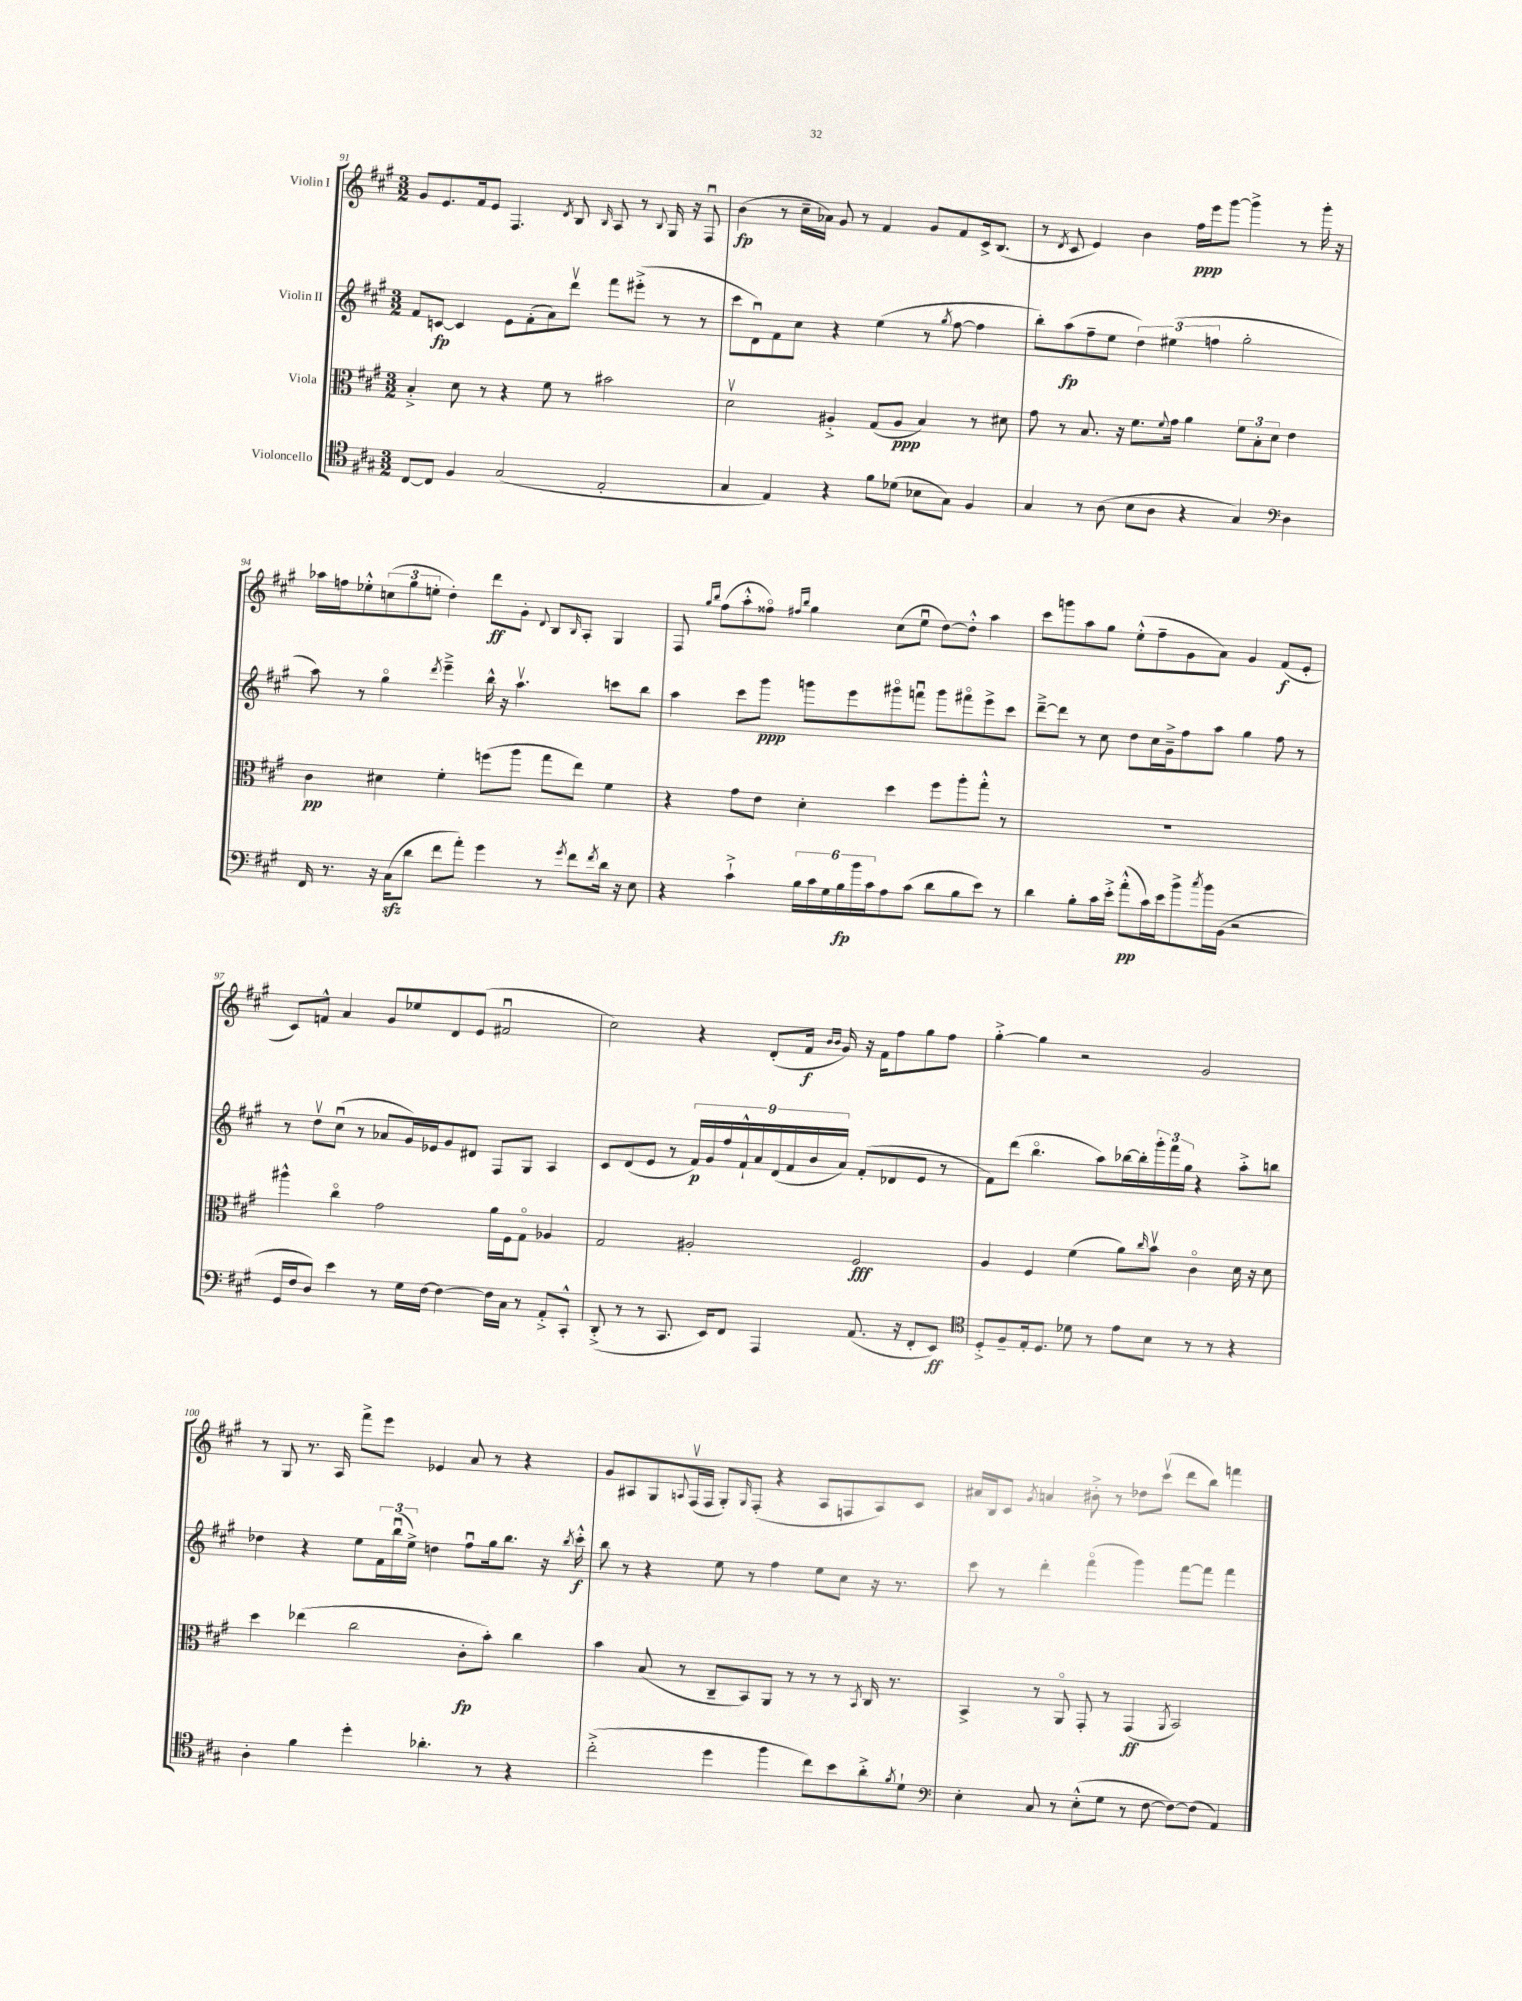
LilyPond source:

<<
\new StaffGroup <<
\new Staff = "s0" \with { instrumentName = "Violin I" } {
    \clef treble \key a \major \numericTimeSignature \time 3/2
    gis'8 e'8. fis'16 e'8 fis4. \acciaccatura { d'8 } b8 \grace { b16 } a8 r8 \appoggiatura { b8 } gis16 r16 fis8\downbow |
    b'4\fp( r8 cis''16-- aes'16) gis'8 r8 fis'4 gis'8 fis'8 cis'16-> b8.( |
    r8 \acciaccatura { d'8 } cis'8 e'4) b'4 fis''16\ppp e'''16 gis'''8~ gis'''4-> r8 gis'''16-. r16 |
    aes''16 f''16 ees''8-.-^ \tuplet 3/2 { c''8( gis''8 e''8-. } d''4-.) d'''8\ff gis'8-. \appoggiatura { d'8 } b8 \grace { b16 } a8-. gis4 |
    fis8 \grace { gis''16 b''16 } fis''8( a''8-.-^ fisis''8\flageolet) \grace { fis''16 b''16 } gis''4 cis''8( e''8\downbow d''8~) d''8-.-^ a''4 |
    cis'''8 g'''8 a''8 gis''8 e''8-.-^( fis''8-- gis'8 a'8) gis'4 fis'8\f( e'8-. |
    cis'8) f'8-^ a'4 gis'8 ees''8 d'8 e'8( fis'2\downbow |
    cis''2) r4 d'8-.( fis'16\f \grace { b'16 b'16 } gis'16) r16 fis'16 fis''8 gis''8 fis''8 |
    gis''4~-.-> gis''4 r2 gis'2 |
    r8 gis8 r8. a16 fis'''8-> e'''8 ees'4 a'8 r8 r4 |
    gis'8 ais8 gis8 \appoggiatura { a8 } fis16\upbow( fis16 gis8-.) \grace { gis16 } fis8-.( r4 a8 f8 a8) cis'8 |
    ais'16 b16 cis'8 \acciaccatura { gis'8 } a'4 bis'8-.-> r8 des''8 cis'''8\upbow( d'''8 b''8) f'''4 \bar "|." |
}
\new Staff = "s1" \with { instrumentName = "Violin II" } {
    \clef treble \key a \major \numericTimeSignature \time 3/2
    fis'8 c'8~\fp c'4 e'8 fis'8-.( a'8) d'''8\upbow fis'''8 eis'''8-.->( r8 r8 |
    cis'''8 d'8\downbow) fis'8 cis''8 r4 e''4( r8 \acciaccatura { gis''8 } fis''8~ fis''4 |
    b''8-.) a''8\fp( fis''8-- e''8 \tuplet 3/2 { d''4) eis''4( f''4 } gis''2-. |
    a''8) r8 gis''4\flageolet \acciaccatura { d'''8 } e'''4---> b''16-^ r16 a''4.\upbow c'''8 b''8 |
    a''4 cis'''8 gis'''8\ppp g'''8 e'''8 gis'''8\flageolet f'''8\downbow gis'''8 fis'''8\flageolet e'''8-> cis'''8 |
    d'''8~---> d'''8 r8 cis''8 d''8 cis''16 gis'16---> fis''8 a''8 gis''4 fis''8 r8 |
    r8 d''8\upbow cis''8\downbow( r8 aes'8 gis'16) ees'16 gis'8 dis'8 fis8 gis8 a4 |
    cis'8 d'8( e'8 r8 \tuplet 9/8 { fis'16\p) gis'16 fis''16 fis'16-!-^ a'16 d'16( fis'16 b'16 a'16) } fis'8-.( des'8 e'8 r8 |
    fis'8) d'''8( b''4.\flageolet a''8) bes''16~ bes''16-. \tuplet 3/2 { gis'''16-. fis'''16 gis''16 } r4 a''8-.-> b''8 |
    des''4 r4 e''8 \tuplet 3/2 { fis'16 b''16\downbow( e''16->) } d''4 fis''8\downbow gis''16 b''8. r16 \acciaccatura { b''8 } cis'''16-.-^\f |
    b''8 r8 r4 e''8 r8 fis''4 e''8 cis''8 r16 r8. |
    cis'''8 r8 d'''4-. fis'''4\flageolet( gis'''4) fis'''8~ fis'''8 fis'''4 \bar "|." |
}
\new Staff = "s2" \with { instrumentName = "Viola" } {
    \clef alto \key a \major \numericTimeSignature \time 3/2
    b4-.-> d'8 r8 r4 fis'8 r8 bis'2 |
    d'2\upbow ais4-.-> gis8( ais8\ppp b4) r8 dis'8 |
    gis'8 r8 b8. r16 fis'8. \appoggiatura { fis'8 } gis'16 a'4 \tuplet 3/2 { fis'8 b8-. d'8 } e'4 |
    cis'4\pp dis'4 fis'4-. f''8( a''8 gis''8 e''8) fis'4 |
    r4 gis'8 e'8 d'4-. d''4 fis''8 a''8-. gis''8-.-^ r8 |
    R1. |
    ais''4-^ cis''4\flageolet gis'2 a'16 fis16 gis8\flageolet aes4 |
    gis2 ais2-. fis2\fff |
    a4 fis4 fis'4( a'8) \grace { cis''16 } b'8\upbow cis'4\flageolet d'16 r16 d'8 |
    d''4 ees''4( cis''2 cis'8-.\fp b'8-.) cis''4 |
    b'4 b8( r8 cis8-- b,8) a,8 r8 r8 r8 \acciaccatura { b,8 } cis16 r8. |
    b,4-> r8 a,8\flageolet gis,8-. r8 gis,4\ff( \acciaccatura { a,8 } b,2) \bar "|." |
}
\new Staff = "s3" \with { instrumentName = "Violoncello" } {
    \clef tenor \key a \major \numericTimeSignature \time 3/2
    cis8~ cis8 fis4 gis2( e2-. |
    gis4 e4) r4 fis'8 des'8( bes8 gis8) fis4 |
    gis4 r8 a8( b8 a8 r4 gis4) \clef bass d4 |
    fis,16 r8. r16 cis16\sfz( d'8 fis'8 a'8-.) gis'4 r8 \acciaccatura { gis'8 } fis'8 \acciaccatura { fis'8 } d'16 r16 e8 |
    r4 cis'4-!-> \tuplet 6/4 { b16 cis'16 gis16 b16\fp b'16 cis'16 } a8 cis'8( d'8 b8 e'8) r8 |
    d'4 b8-. cis'16 e'16-.-> a'8-.-^\pp( cis'16) e'16 b'8-> \acciaccatura { cis''8 } b'16 b,16( r2 |
    gis,16 fis16 d8) e'4 r8 gis16 fis16~ fis4~ fis16 cis16 r8 a,8-.-> cis,8-.-^ |
    d,8-.->( r8 r8 cis,8. e,16) fis,8 a,,4 a,8.( r16 fis,8-. e,8\ff) |
    \clef tenor d8-.-> fis8-- e16-. d8. des'8 r8 e'8 b8 r8 r8 r4 |
    a4-. fis'4 d''4-. aes'4.-. r8 r4 |
    cis''2-.->( d''4 fis''4 cis''8) b'8 a'8-.-> \acciaccatura { fis'8 } d'8-! |
    \clef bass e4-. cis8 r8 e8-.-^( gis8 r8 fis8~ fis8~) fis8( a,4) \bar "|." |
}
>>
>>
\layout { \context { \Score currentBarNumber = #91 } }
